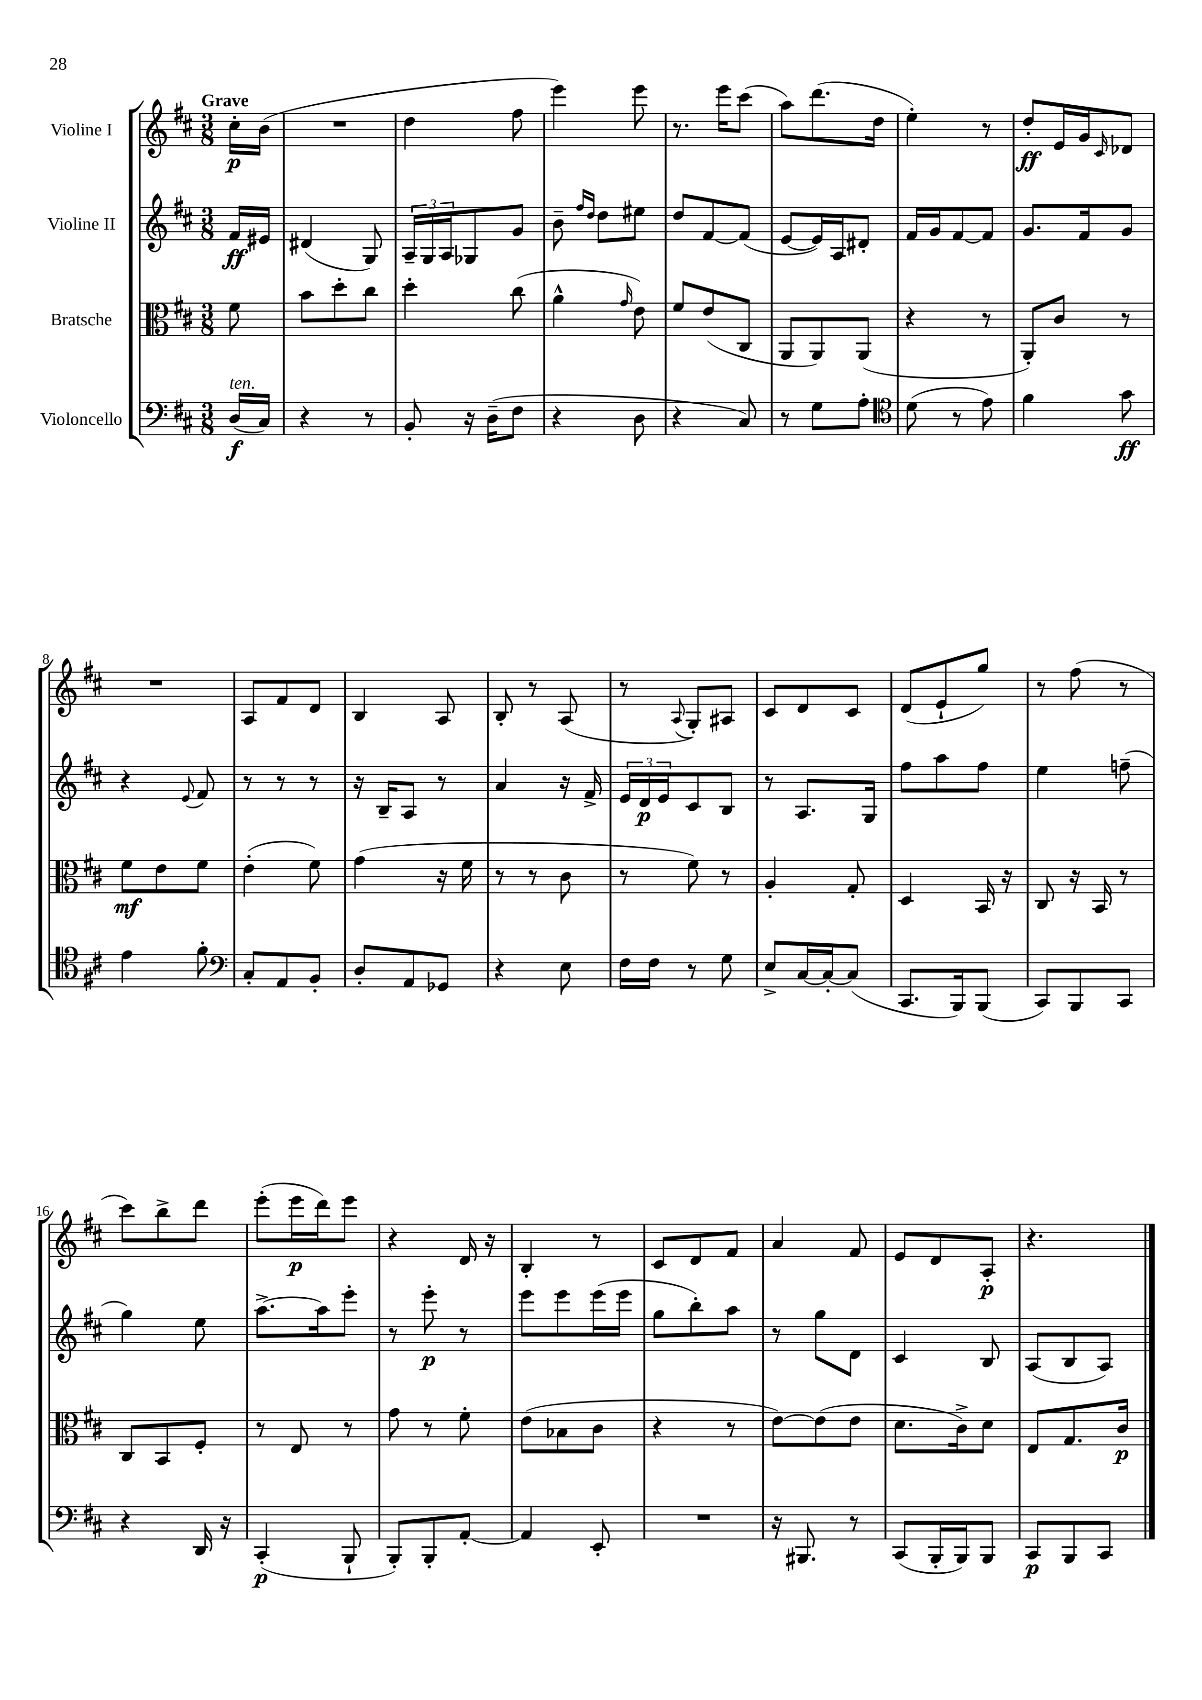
<<
\new StaffGroup <<
\new Staff = "s0" \with { instrumentName = "Violine I" } {
    \clef treble \key d \major \numericTimeSignature \time 3/8 \partial 8 \tempo "Grave"
    cis''16-.\p b'16( |
    R4. |
    d''4 fis''8 |
    e'''4) e'''8 |
    r8. e'''16 cis'''8( |
    a''8) d'''8.( d''16 |
    e''4-.) r8 |
    d''8-.\ff e'16 g'16 \grace { cis'16 } des'8 |
    R4. |
    a8 fis'8 d'8 |
    b4 a8 |
    b8-. r8 a8( |
    r8 \appoggiatura { a8 } g8-.) ais8 |
    cis'8 d'8 cis'8 |
    d'8( e'8-! g''8) |
    r8 fis''8( r8 |
    cis'''8) b''8-> d'''8 |
    e'''8-.( e'''16\p d'''16) e'''8 |
    r4 d'16 r16 |
    b4-. r8 |
    cis'8 d'8 fis'8 |
    a'4 fis'8 |
    e'8 d'8 a8-.\p |
    r4. \bar "|." |
}
\new Staff = "s1" \with { instrumentName = "Violine II" } {
    \clef treble \key d \major \numericTimeSignature \time 3/8 \partial 8
    fis'16\ff eis'16 |
    dis'4( g8) |
    \tuplet 3/2 { a16-- g16 a16 } ges8 g'8 |
    b'8-- \grace { fis''16 d''16 } d''8 eis''8 |
    d''8 fis'8~ fis'8( |
    e'8~ e'16) a16 dis'8-. |
    fis'16 g'16 fis'8~ fis'8 |
    g'8. fis'16 g'8 |
    r4 \appoggiatura { e'8 } fis'8 |
    r8 r8 r8 |
    r16 b16-- a8 r8 |
    a'4 r16 fis'16-> |
    \tuplet 3/2 { e'16 d'16\p e'16 } cis'8 b8 |
    r8 a8. g16 |
    fis''8 a''8 fis''8 |
    e''4 f''8--( |
    g''4) e''8 |
    a''8.~-> a''16 e'''8-. |
    r8 e'''8-.\p r8 |
    e'''8 e'''8 e'''16( e'''16 |
    g''8 b''8-.) a''8 |
    r8 g''8 d'8 |
    cis'4 b8 |
    a8( b8 a8) \bar "|." |
}
\new Staff = "s2" \with { instrumentName = "Bratsche" } {
    \clef alto \key d \major \numericTimeSignature \time 3/8 \partial 8
    fis'8 |
    b'8 d''8-. cis''8 |
    d''4-. cis''8( |
    a'4-^ \grace { g'16 } e'8) |
    fis'8 e'8( cis8 |
    a,8 a,8) a,8( |
    r4 r8 |
    a,8-.) cis'8 r8 |
    fis'8\mf e'8 fis'8 |
    e'4-.( fis'8) |
    g'4( r16 fis'16 |
    r8 r8 cis'8 |
    r8 fis'8) r8 |
    a4-. g8-. |
    d4 b,16 r16 |
    cis8 r16 b,16 r8 |
    cis8 b,8 fis8-. |
    r8 e8 r8 |
    g'8 r8 fis'8-. |
    e'8( bes8 cis'8 |
    r4 r8 |
    e'8~) e'8( e'8 |
    d'8. cis'16->) d'8 |
    e8 g8. cis'16\p \bar "|." |
}
\new Staff = "s3" \with { instrumentName = "Violoncello" } {
    \clef bass \key d \major \numericTimeSignature \time 3/8 \partial 8
    d16\f^\markup { \italic "ten." }( cis16) |
    r4 r8 |
    b,8-. r16 d16--( fis8 |
    r4 d8 |
    r4 cis8) |
    r8 g8 a8-. |
    \clef tenor d'8( r8 e'8) |
    fis'4 g'8\ff |
    e'4 fis'8-. |
    \clef bass cis8-. a,8 b,8-. |
    d8-. a,8 ges,8 |
    r4 e8 |
    fis16 fis16 r8 g8 |
    e8-> cis16~ cis16~-. cis8( |
    cis,8. b,,16) b,,8( |
    cis,8) b,,8 cis,8 |
    r4 d,16 r16 |
    cis,4-.\p( b,,8-! |
    b,,8-.) b,,8-. a,8~-. |
    a,4 e,8-. |
    R4. |
    r16 bis,,8. r8 |
    cis,8( b,,16-. b,,16) b,,8 |
    cis,8\p b,,8 cis,8 \bar "|." |
}
>>
>>
